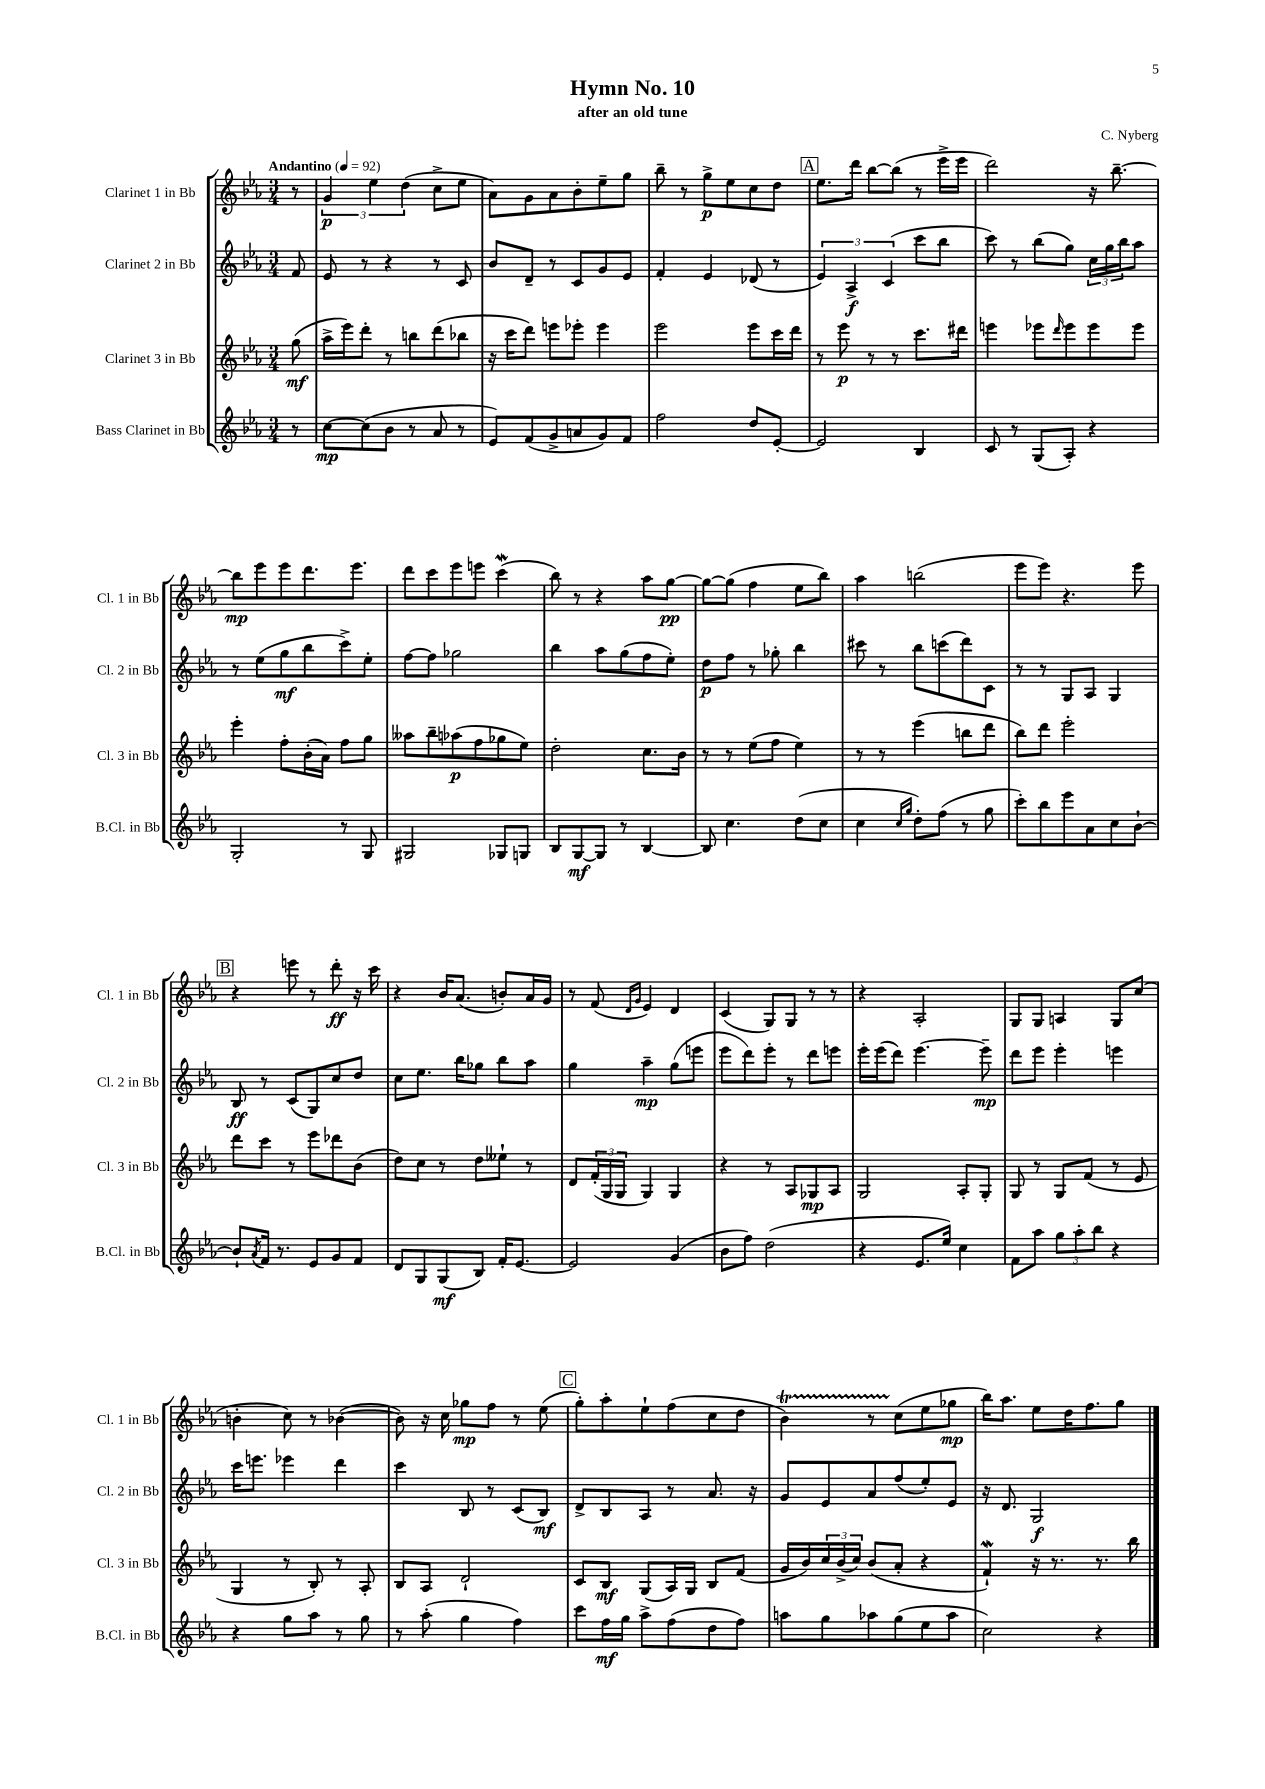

**kern	**kern	**kern	**kern
*staff4	*staff3	*staff2	*staff1
*clefG2	*clefG2	*clefG2	*clefG2
*k[b-e-a-]	*k[b-e-a-]	*k[b-e-a-]	*k[b-e-a-]
*M3/4	*M3/4	*M3/4	*M3/4
*MM92	*MM92	*MM92	*MM92
8r	(8gg	8f	8r
=	=	=	=
[8cc	16aa-^	8e-	6g
.	16eee-)	.	.
(8cc]	8ddd'	8r	.
.	.	.	6ee-
8b-	8r	4r	.
.	.	.	(6dd
8r	8bb	.	.
8a-	(8ddd	8r	8cc^
8r	8bb-	8c	8ee-
=	=	=	=
8e-)	16r	8b-	8a-)
.	16ccc	.	.
(8f	8ddd)	8d~	8g
8g^	8eee	8r	8a-
8a	8eee-'	8c	8b-'
8g)	4eee-	8g	8ee-~
8f	.	8e-	8gg
=	=	=	=
2ff	2eee-	4f'	8bb-~
.	.	.	8r
.	.	4e-	8gg^
.	.	.	8ee-
8dd	8eee-	(8d-	8cc
[8e-'	16ccc	8r	8dd
.	16ddd	.	.
=	=	=	=
2e-]	8r	6e-)	8.ee-
.	8eee-	.	.
.	.	6A-^	.
.	.	.	16ddd
.	8r	.	[8bb-
.	.	(6c	.
.	8r	.	(8bb-]
4B-	8.ccc	8ccc	8r
.	.	8bb-	16eee-^
.	16ddd#	.	16eee-
=	=	=	=
8c	4eee	8ccc)	2ddd)
8r	.	8r	.
(8G	8eee-	(8bb-	.
.	16qqddd	.	.
8A-')	8eee-	8gg)	.
4r	8eee-	24cc	16r
.	.	24gg	.
.	.	.	[8.bb-~
.	.	24bb-	.
.	8eee-	8aa-	.
=	=	=	=
2G'	4eee-'	8r	8bb-]
.	.	(8ee-	8eee-
.	8ff'	8gg	8eee-
.	(16b-'	8bb-	8.ddd
.	16a-)	.	.
8r	8ff	8ccc^)	.
.	.	.	8.eee-
8G	8gg	8ee-'	.
=	=	=	=
2G#	8aa--	[8ff	8ddd
.	8bb-~	8ff]	8ccc
.	(8aa-	2gg-	8eee-
.	8ff	.	8eee
8G-	8gg-	.	(4ccc
8G	8ee-)	.	.
=	=	=	=
8B-	2dd'	4bb-	8bb-)
[8G	.	.	8r
8G]	.	8aa-	4r
8r	.	(8gg	.
[4B-	8.cc	8ff	8aa-
.	.	8ee-')	[8gg
.	16b-	.	.
=	=	=	=
8B-]	8r	8dd	8gg_
4.cc	8r	8ff	(8gg]
.	(8ee-	8r	4ff
.	8ff	8gg-'	.
(8dd	4ee-)	4bb-	8ee-
8cc	.	.	8bb-)
=	=	=	=
4cc	8r	8ccc#	4aa-
.	8r	8r	.
16qqcc	.	.	.
16qqgg	.	.	.
8dd')	(4eee-	8bb-	(2bb
(8ff	.	(8ccc	.
8r	8bb	8ddd)	.
8gg	8ddd	8c	.
=	=	=	=
8ccc')	8bb-)	8r	8eee-
8bb-	8ddd	8r	8eee-)
8eee-	2eee-'	8G	4.r
8a-	.	8A-	.
8cc	.	4G	.
[8b-`	.	.	8eee-
=	=	=	=
8b-`]	8ddd	8B-	4r
8qa-	.	.	.
16f	8ccc	8r	.
8.r	.	.	.
.	8r	(8c	8eee
8e-	8eee-	8G)	8r
8g	8ddd-	8cc	8ddd'
8f	(8b-	8dd	16r
.	.	.	16ccc
=	=	=	=
8d	8dd)	8cc	4r
8G	8cc	8.ee-	.
(8G	8r	.	16b-
.	.	16bb-	(8.a-
8B-)	8dd	8gg-	.
16f'	8ee--`	8bb-	8b')
[8.e-	.	.	.
.	8r	8aa-	16a-
.	.	.	16g
=	=	=	=
2e-]	8d	4gg	8r
.	(24f'	.	(8f
.	24G	.	.
.	24G	.	.
.	.	.	16qqd
.	.	.	16qqg
.	4G)	4aa-~	4e-)
(4g	4G	(8gg	4d
.	.	8eee	.
=	=	=	=
8b-	4r	8eee-	(4c
8ff)	.	8ddd)	.
(2dd	8r	8eee-'	8G)
.	8A-	8r	8G
.	8G-	8ddd	8r
.	8A-	8eee	8r
=	=	=	=
4r	2G	16eee-'	4r
.	.	(16eee-	.
.	.	8ddd)	.
8.e-	.	[4.eee-	2A-'
16ee-)	.	.	.
4cc	8A-'	.	.
.	8G'	8eee-~]	.
=	=	=	=
8f	8G	8ddd	8G
8aa-	8r	8eee-	8G
12gg	8G	4eee-'	4A
12aa-'	.	.	.
.	(8f	.	.
12bb-	.	.	.
4r	8r	4eee	8G
.	8e-	.	(8cc
=	=	=	=
4r	4G	16ccc	4b'
.	.	8.eee	.
8gg	8r	4eee-	8cc)
8aa-	8B-')	.	8r
8r	8r	4ddd	([4b-
8gg	8A-'	.	.
=	=	=	=
8r	8B-	4ccc	8b-])
(8aa-'	8A-	.	16r
.	.	.	16cc
4gg	2d`	8B-	8gg-
.	.	8r	8ff
4ff)	.	(8c	8r
.	.	8B-)	(8ee-
=	=	=	=
8ccc	8c	8d^	8gg')
16ff	8B-	8B-	8aa-'
16gg	.	.	.
8aa-^	(8G	8A-	8ee-`
(8ff	16A-)	8r	(8ff
.	16G	.	.
8dd	8B-	8.a-	8cc
8ff)	(8f	.	8dd
.	.	16r	.
=	=	=	=
8aa	16g	8g	4b-)
.	16b-)	.	.
8gg	24cc	8e-	.
.	(24b-^	.	.
.	24cc)	.	.
8aa-	(8b-	8a-	8r
(8gg	8a-'	(8ff	(8cc
8ee-	4r	8ee-')	8ee-
8aa-	.	8e-	8gg-
=	=	=	=
2cc)	4f`)	16r	16bb-)
.	.	8.d	8.aa-
.	16r	2G	8ee-
.	8.r	.	.
.	.	.	16dd
.	.	.	8.ff
4r	8.r	.	.
.	.	.	8gg
.	16bb-	.	.
==	==	==	==
*-	*-	*-	*-
